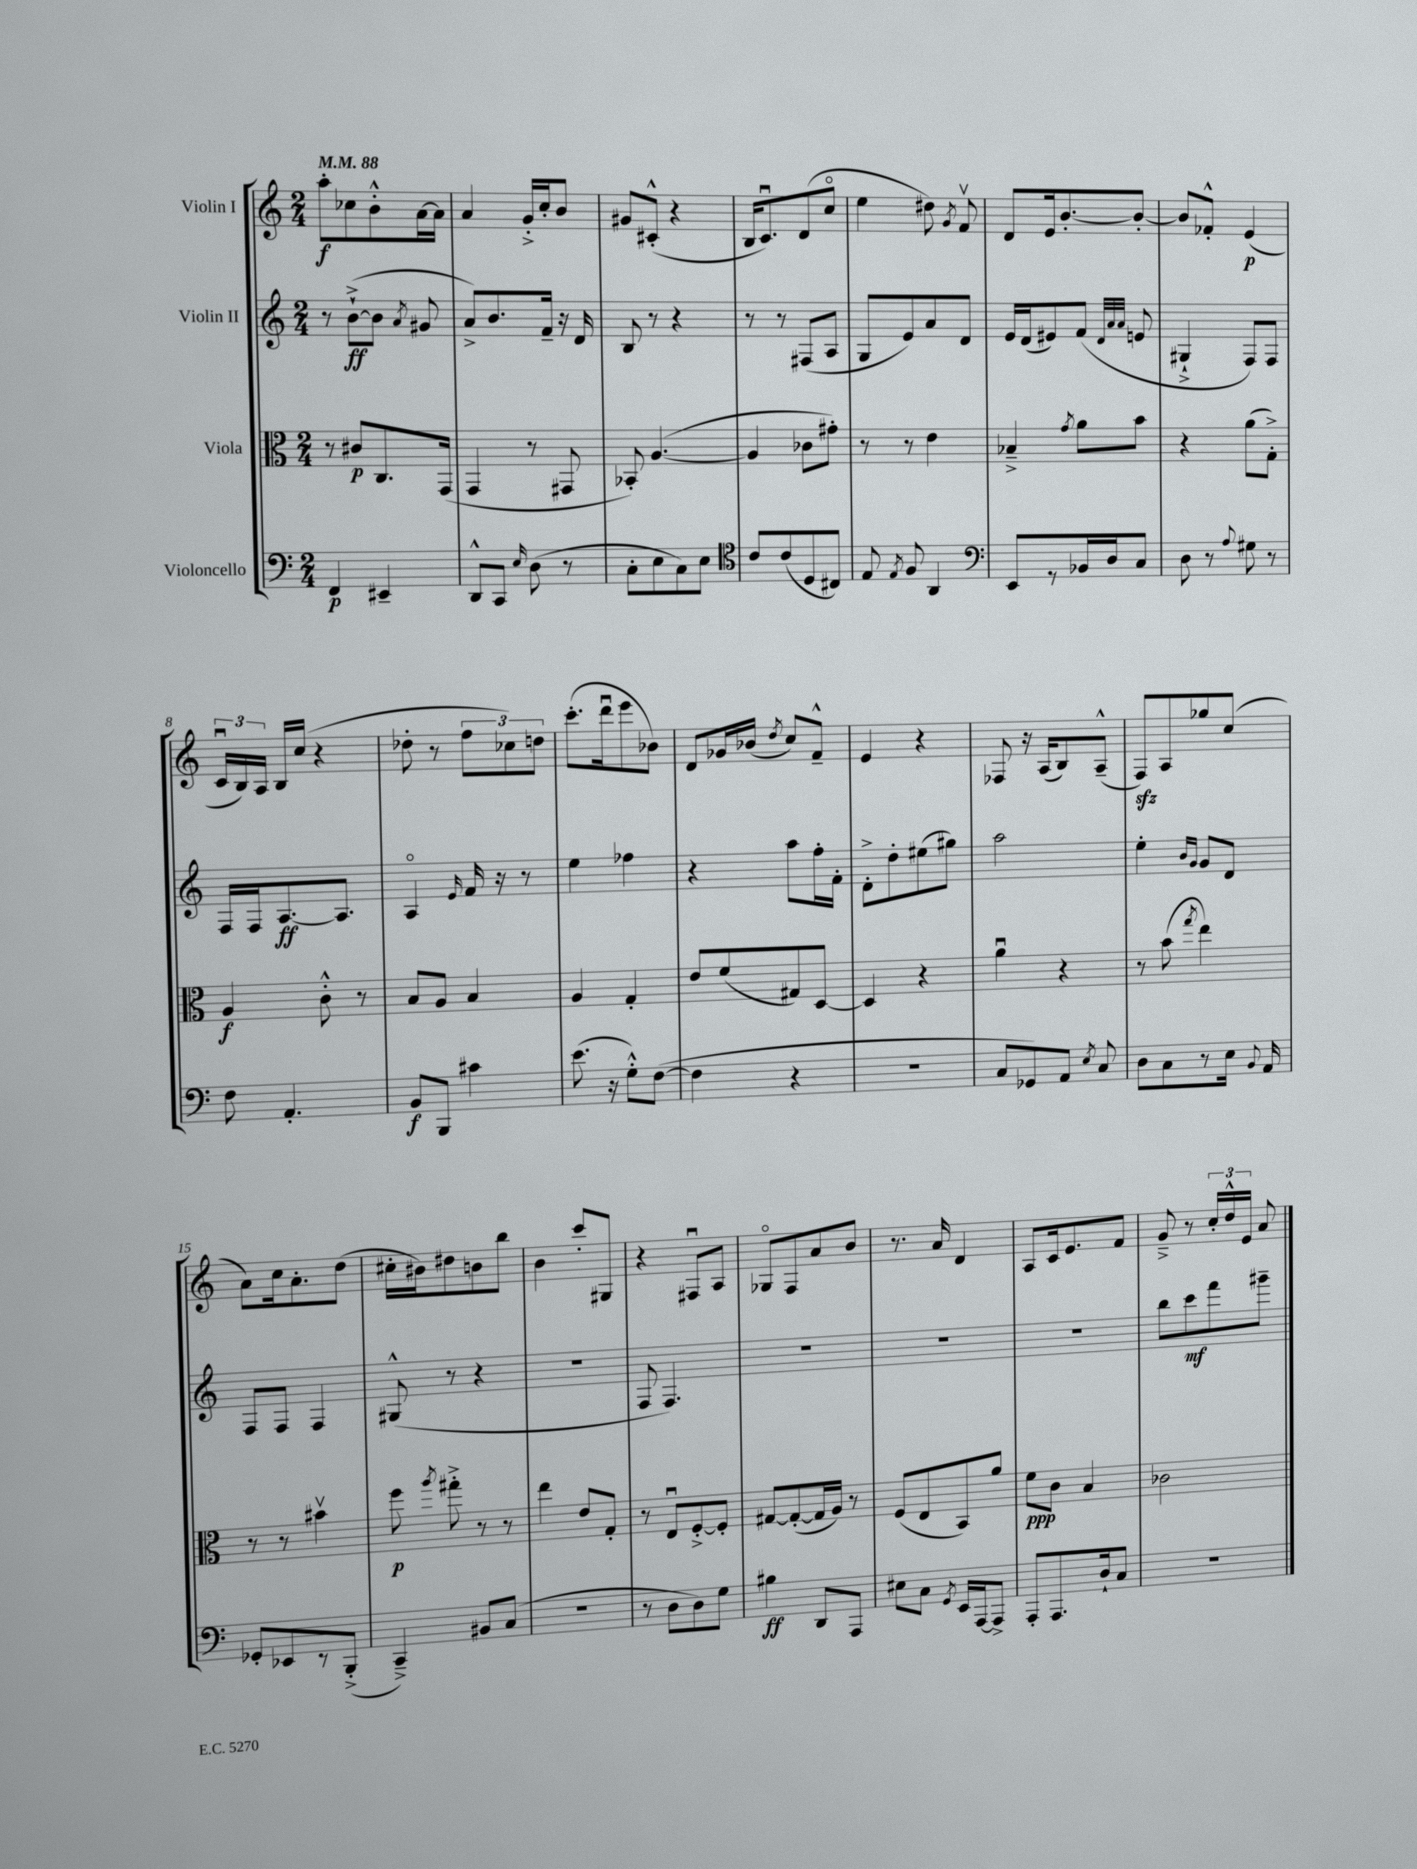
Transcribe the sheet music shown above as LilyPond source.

<<
\new StaffGroup <<
\new Staff = "s0" \with { instrumentName = "Violin I" } {
    \clef treble \key c \major \numericTimeSignature \time 2/4 \tempo 4 = 88
    \autoBeamOff a''8[-.\f ces''8 b'8-.-^ a'16~ a'16] |
    a'4 g'16[-.-> c''16-. b'8] |
    gis'8[ cis'8]-.-^( r4 |
    b16[ c'8.\downbow) d'8( c''8]\flageolet |
    e''4 dis''8) \acciaccatura { g'8 } f'8\upbow |
    d'8[ e'16 b'8.~-. b'8]~-. |
    b'8[ fes'8]-.-^ e'4\p( |
    \tuplet 3/2 { c'16[\downbow b16) a16] } b16[ c''16]( r4 |
    des''8-. r8 \tuplet 3/2 { f''8[ ces''8) d''8] } |
    c'''8.[-.( d'''16\downbow e'''8 bes'8]) |
    d'8[ ges'16 bes'16]( \acciaccatura { d''8 } c''8[) f'8]---^ |
    e'4 r4 |
    fes8 r16 a16[( b8) a8]---^( |
    f8[\sfz) a8 ges''8 c''8]( |
    a'8[) c''16 a'8.-. d''8]( |
    cis''16[-. bis'16) dis''8 b'8 b''8] |
    b'4 c'''8[-. gis8] |
    r4 fis8[\downbow a8] |
    ges8[\flageolet f8 a'8 b'8] |
    r8. a'16 d'4 |
    a8[ c'16 e'8. f'8] |
    g'8---> r8 \tuplet 3/2 { c''16[-. d''16-^ e'16] } a'8 \bar "|." |
}
\new Staff = "s1" \with { instrumentName = "Violin II" } {
    \clef treble \key c \major \numericTimeSignature \time 2/4
    \autoBeamOff r8 b'8[~-!->\ff( b'8] \acciaccatura { a'8 } gis'8 |
    a'8[->) b'8. f'16]-- r16 d'16 |
    b8 r8 r4 |
    r8 r8 fis8[( a8] |
    g8[ e'8) a'8 d'8] |
    e'16[ d'16( eis'8) f'8]( \grace { d'32[ a'32 a'32] } e'8 |
    gis4-!-> f8[) f8] |
    f16[ f16 a8.~\ff a8.] |
    a4\flageolet \grace { e'16 } f'16 r16 r8 |
    e''4 fes''4 |
    r4 a''8[ f''16-. f'16]-. |
    d'8[-.-> d''8-. eis''8( gis''8]) |
    a''2 |
    e''4-. \grace { b'16[ g'16] } g'8[ d'8] |
    f8[ f8] f4 |
    gis8-^( r8 r4 |
    r2 |
    f8 f4.) |
    R2 |
    R2 |
    R2 |
    b''8[ c'''8\mf f'''8 gis'''8]-- \bar "|." |
}
\new Staff = "s2" \with { instrumentName = "Viola" } {
    \clef alto \key c \major \numericTimeSignature \time 2/4
    \autoBeamOff r8 cis'8[\p c8. g,16]( |
    g,4 r8 gis,8 |
    bes,8-.) a4.~( |
    a4 ces'8[ gis'8]-.) |
    r8 r8 e'4 |
    bes4---> \acciaccatura { g'8 } a'8[ b'8] |
    r4 a'8[( g8]-.->) |
    a4\f c'8-.-^ r8 |
    b8[ a8] b4 |
    a4 g4-. |
    e'8[ f'8( gis8) d8]~ |
    d4 r4 |
    a'4\downbow r4 |
    r8 b'8( \acciaccatura { g''8 } e''4) |
    r8 r8 bis'4\upbow |
    f''8\p \acciaccatura { a''8 } gis''8-.-> r8 r8 |
    e''4 e'8[ g8]-. |
    r8 e8[\downbow f8~-.-> f8]-. |
    gis8[~ gis8~-.( gis16 a16]) r8 |
    f8[( e8 b,8) a'8] |
    f'8[\ppp c'8] b4 |
    ces'2 \bar "|." |
}
\new Staff = "s3" \with { instrumentName = "Violoncello" } {
    \clef bass \key c \major \numericTimeSignature \time 2/4
    \autoBeamOff f,4\p eis,4-- |
    d,8[-^ c,8] \grace { e16 } d8( r8 |
    c8[-. e8 c8) e8] |
    \clef tenor c'8[ c'8( d8 cis8]) |
    e8 \acciaccatura { e8 } f8 a,4 |
    \clef bass e,8[ r8 bes,16 d16 c8] |
    d8 r8 \appoggiatura { a8 } gis8 r8 |
    f8 a,4.-. |
    b,8[\f b,,8] cis'4 |
    e'8.( r16 g8[-.-^) f8]~( |
    f4 r4 |
    R2 |
    c8[ ges,8) a,8] \acciaccatura { e8 } c8 |
    d8[ c8 r8 e16] \appoggiatura { b,8 } a,16 |
    ges,8[-. ees,8 r8 b,,8]-.->( |
    c,4--->) bis,8[ c8]( |
    R2 |
    r8 d8[ d8) g8] |
    bis4\ff d,8[ a,,8] |
    eis8[ c8] \acciaccatura { g,8 } e,16[ a,,16~ a,,8]-> |
    a,,8[-. a,,8. d16-! c8] |
    R2 \bar "|." |
}
>>
>>
